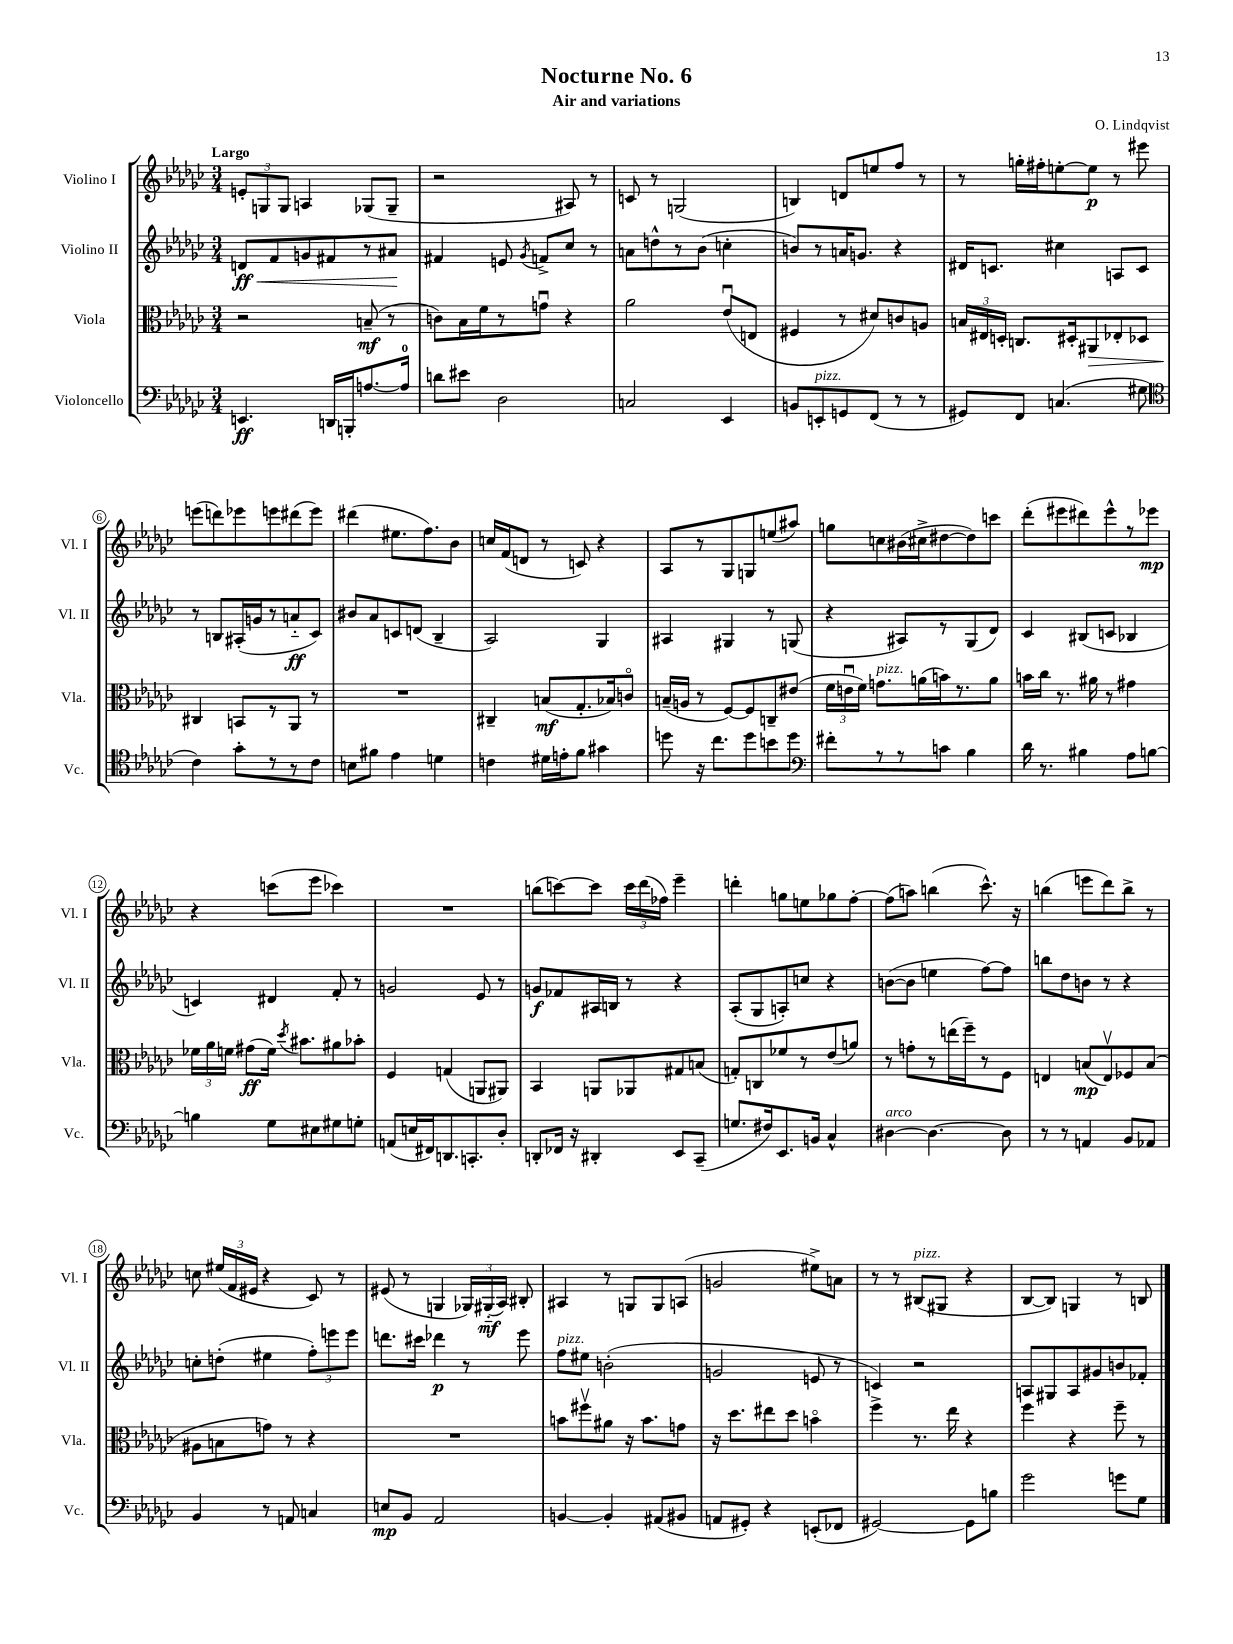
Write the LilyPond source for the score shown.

\header { title = "Nocturne No. 6" composer = "O. Lindqvist" subtitle = "Air and variations" }
<<
\new StaffGroup <<
\new Staff = "s0" \with { instrumentName = "Violino I" shortInstrumentName = "Vl. I" } {
    \clef treble \key ges \major \numericTimeSignature \time 3/4 \tempo "Largo"
    \autoBeamOff \tuplet 3/2 { e'8[-. g8 g8] } a4 ges8[( ges8]-- |
    r2 ais8) r8 |
    c'8 r8 g2( |
    b4) d'8[ e''8 f''8] r8 |
    r8 g''16[-. fis''16-. e''8~-. e''8]\p r8 eis'''8 |
    e'''8[( d'''8) ees'''8 e'''8 dis'''8( e'''8]) |
    dis'''4( eis''8.[ f''8.) bes'8] |
    c''16[ f'16( d'8] r8 c'8) r4 |
    aes8[ r8 ges8 g8 e''8( ais''8]) |
    g''8[ c''8 bis'16( cis''16-> dis''8~ dis''8) c'''8] |
    des'''8[-.( eis'''8 dis'''8) eis'''8-^ r8 ees'''8]\mp |
    r4 c'''8[( ees'''8] ces'''4) |
    R2. |
    b''8[( c'''8~) c'''8] \tuplet 3/2 { c'''16[ des'''16( fes''16]) } ees'''4-- |
    d'''4-. g''8[ e''8 ges''8 f''8]~-. |
    f''8[( a''8]) b''4( ces'''8.-^) r16 |
    b''4( e'''8[ des'''8) b''8]-> r8 |
    c''8 \tuplet 3/2 { eis''16[( f'16 eis'16] } r4 ces'8) r8 |
    eis'8( r8 g4 \tuplet 3/2 { ges16[) gis16-_\mf( aes16]) } bis8-. |
    ais4 r8 g8[ g8 a8]( |
    g'2 eis''8[->) a'8] |
    r8 r8 bis8[^\markup { \italic "pizz." }( gis8] r4 |
    bes8[~ bes8]) g4 r8 b8 \bar "|." |
}
\new Staff = "s1" \with { instrumentName = "Violino II" shortInstrumentName = "Vl. II" } {
    \clef treble \key ges \major \numericTimeSignature \time 3/4
    \autoBeamOff d'8[\ff\< f'8 g'8 fis'8 r8 ais'8]\! |
    fis'4 e'8 \acciaccatura { ges'8 } f'8[-> ces''8] r8 |
    a'8[ d''8-^ r8 bes'8]( c''4-. |
    b'8[) r8 a'16 g'8.] r4 |
    dis'16[ c'8.] cis''4 a8[ c'8] |
    r8 b8[ ais16-.( g'16 r8 a'8-_\ff ces'8]) |
    bis'8[ aes'8 c'8 d'8]( bes4-- |
    aes2) ges4 |
    ais4 gis4 r8 g8( |
    r4 ais8[) r8 ges8( des'8]) |
    ces'4 bis8[( c'8] bes4 |
    c'4) dis'4 f'8-. r8 |
    g'2 ees'8 r8 |
    g'8[\f fes'8 ais16 b16] r8 r4 |
    aes8[-.( ges8 a8-.) c''8] r4 |
    b'8[~( b'8] e''4 f''8[~) f''8] |
    b''8[ des''8 b'8] r8 r4 |
    c''8[-. d''8]-.( eis''4 \tuplet 3/2 { f''8[-.) e'''8 e'''8] } |
    d'''8.[ cis'''16] des'''4\p r8 ees'''8 |
    f''8[^\markup { \italic "pizz." } eis''8] b'2-.( |
    g'2 e'8 r8 |
    c'4) r2 |
    a8[ gis8 a8 gis'8 b'8 fes'8]-. \bar "|." |
}
\new Staff = "s2" \with { instrumentName = "Viola" shortInstrumentName = "Vla." } {
    \clef alto \key ges \major \numericTimeSignature \time 3/4
    \autoBeamOff r2 b8--\mf( r8 |
    c'8[) bes16 f'16 r8 g'8]\downbow r4 |
    aes'2 ees'8[\downbow( e8] |
    fis4 r8 dis'8[) c'8 a8] |
    \tuplet 3/2 { b16[ eis16 d16]-. } c8.[ dis16-. ais,8\> ees8-. des8] |
    cis4\! b,8[ r8 aes,8] r8 |
    R2. |
    cis4-- b8[\mf( ges8.-. bes16) c'8]\flageolet |
    b16[--( a16] r8 f8[~) f8 c8-- eis'8]( |
    \tuplet 3/2 { f'16[ e'16\downbow f'16]) } g'8.[^\markup { \italic "pizz." } a'16( b'16) r8. a'8] |
    b'16[ ces''16] r8. ais'16 r8 gis'4 |
    \tuplet 3/2 { fes'16[ aes'16 f'16] } gis'8[\ff( f'16]) \acciaccatura { des''8 } bis'8.[ ais'8 bes'8]-. |
    f4 g4( a,8[ ais,8]) |
    bes,4 a,8[ aes,8 gis8 b8]( |
    g8[-.) c8 fes'8 r8 ees'8( a'8]) |
    r8 g'8[-. r8 e''16( f''16--) r8 f8] |
    e4 b8[\mp( e8\upbow) fes8 b8]( |
    ais8[ b8 g'8]) r8 r4 |
    R2. |
    b'8[ fis''8\upbow ais'8] r16 b'8.[ g'8] |
    r16 des''8.[ eis''8 des''8] b'4\flageolet |
    f''4-> r8. ees''16 r4 |
    f''4 r4 f''8-- r8 \bar "|." |
}
\new Staff = "s3" \with { instrumentName = "Violoncello" shortInstrumentName = "Vc." } {
    \clef bass \key ges \major \numericTimeSignature \time 3/4
    \autoBeamOff e,4.\ff d,16[ b,,16-. a8.~ a16]-0 |
    d'8[ eis'8] des2 |
    c2 ees,4 |
    b,8[ e,8-.^\markup { \italic "pizz." } g,8 f,8]( r8 r8 |
    gis,8[) f,8] c4.( gis8 |
    \clef tenor ces'4) ges'8[-. r8 r8 ces'8] |
    b8[ fis'8] ees'4 d'4 |
    c'4 dis'16[ e'16-. f'8] gis'4 |
    d''8 r16 ces''8.[ d''8 b'8 d''8] |
    \clef bass fis'8[-. r8 r8 c'8] bes4 |
    des'16 r8. bis4 aes8[ b8]~ |
    b4 ges8[ eis8 gis8 g8]-. |
    a,8[( e16 fis,16) d,8. c,8.-. des8]-. |
    d,8[-. fes,16] r16 dis,4-. ees,8[ ces,8]--( |
    g8.[ fis16) ees,8. b,16] ces4-^ |
    dis4~^\markup { \italic "arco" } dis4.~ dis8 |
    r8 r8 a,4 bes,8[ aes,8] |
    bes,4 r8 a,8 c4 |
    e8[\mp bes,8] aes,2 |
    b,4~ b,4-. ais,8[( bis,8] |
    a,8[ gis,8]-.) r4 e,8[-.( fes,8] |
    gis,2~) gis,8[ b8] |
    ges'2 g'8[ ges8] \bar "|." |
}
>>
>>
\layout { \context { \Score \override BarNumber.stencil = #(make-stencil-circler 0.1 0.3 ly:text-interface::print) } }
